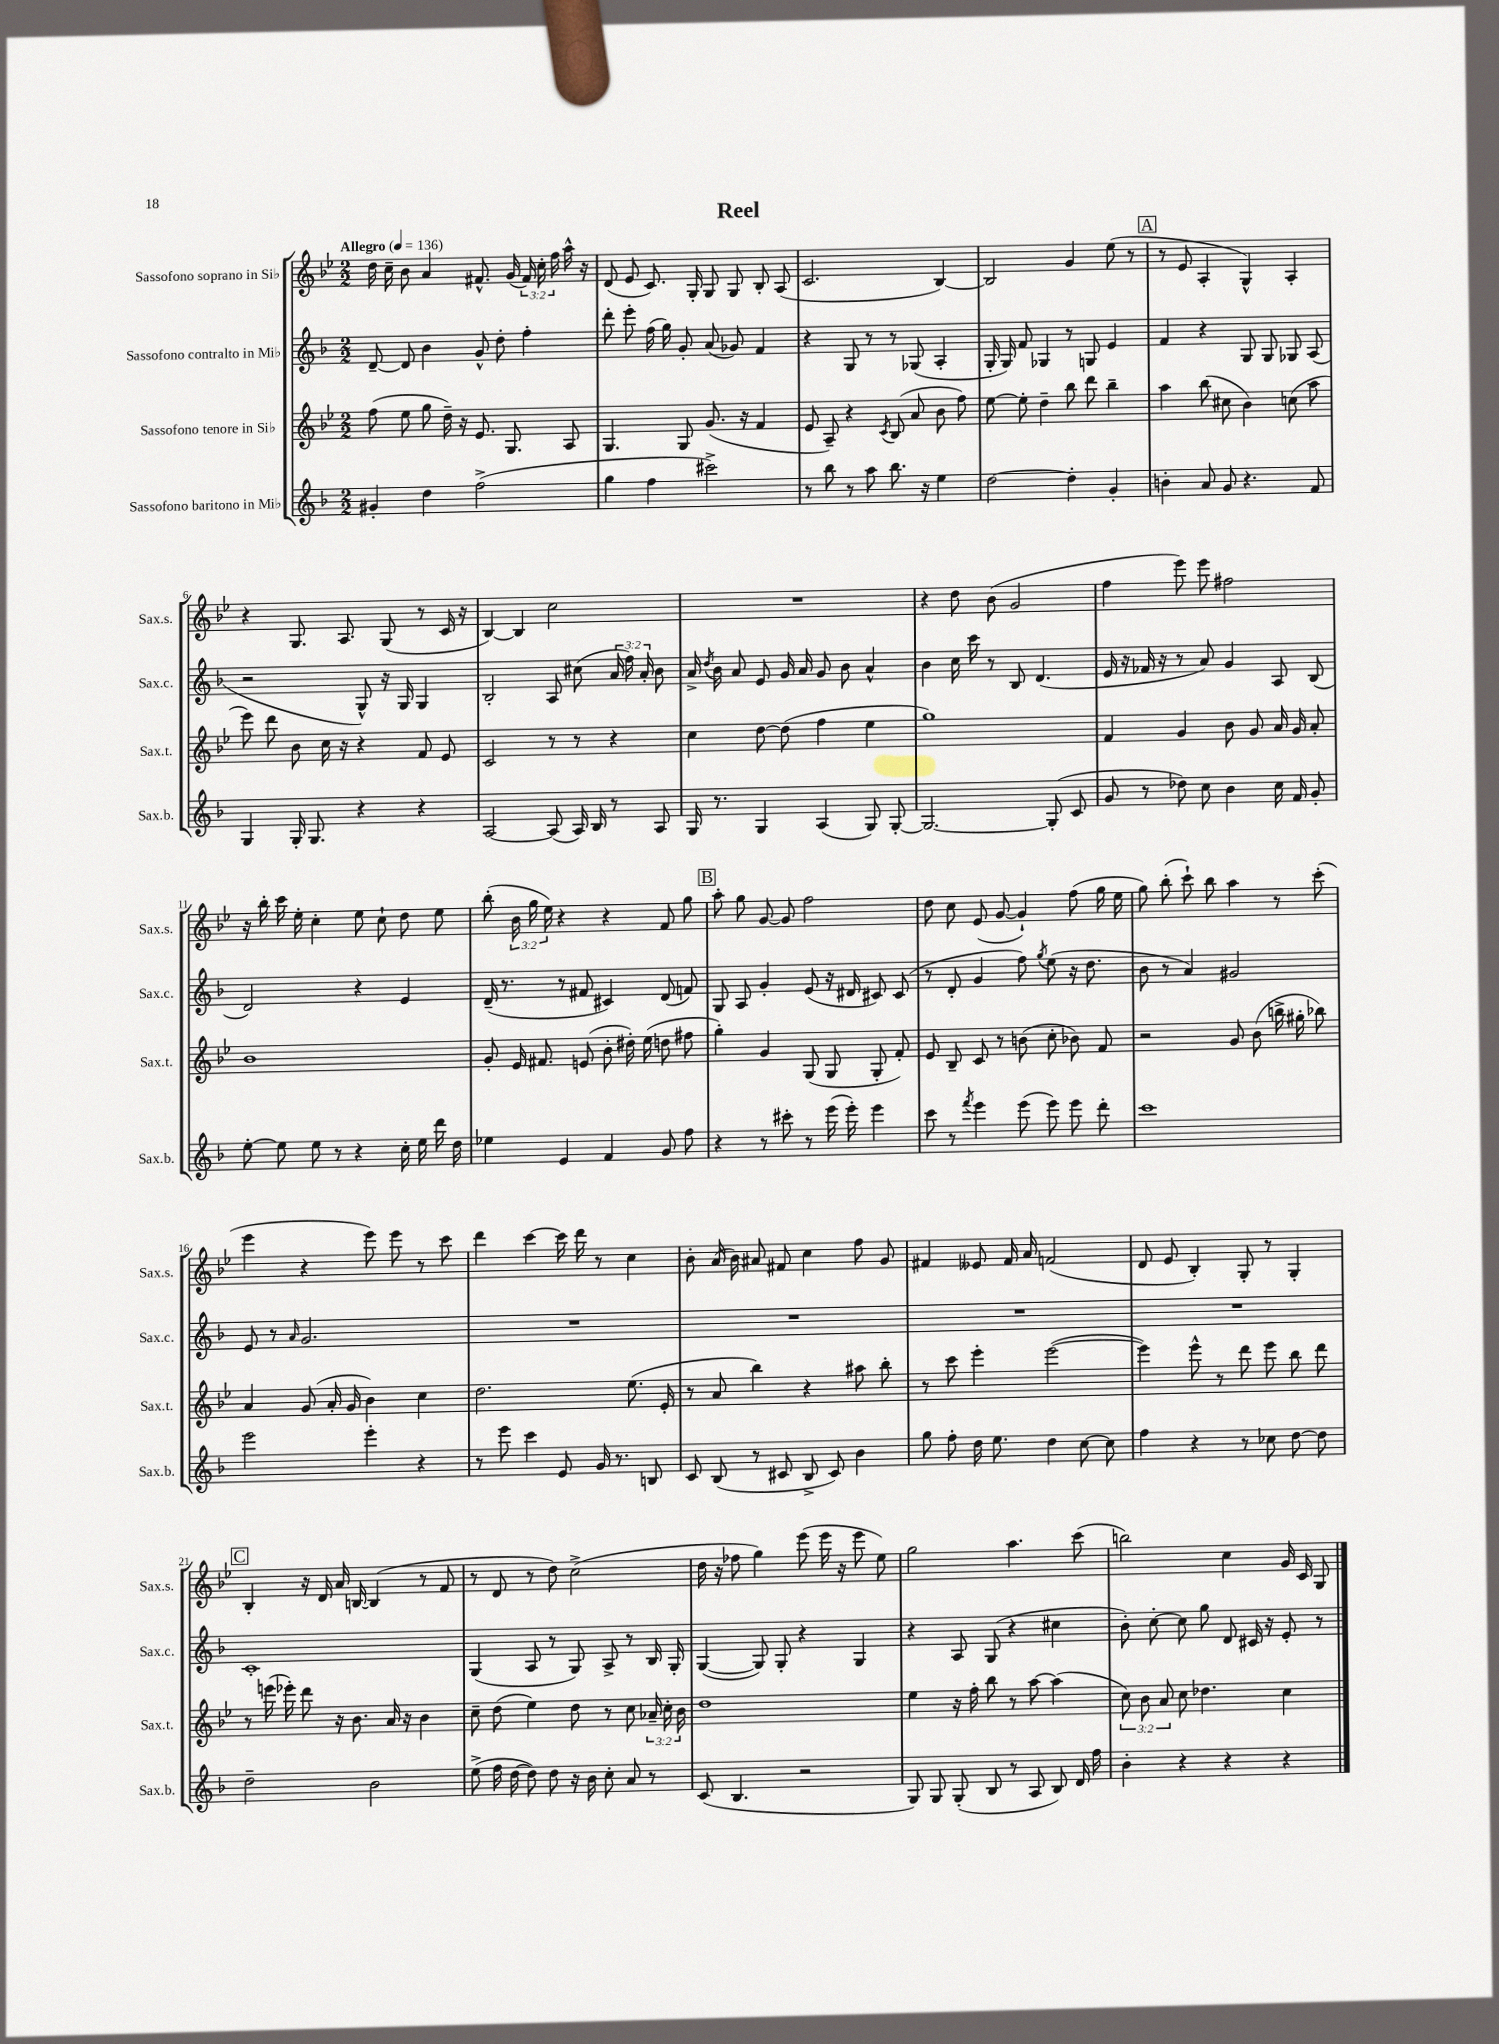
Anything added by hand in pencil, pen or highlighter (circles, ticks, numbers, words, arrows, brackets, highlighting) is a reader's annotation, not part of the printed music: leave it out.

**kern	**kern	**kern	**kern
*staff4	*staff3	*staff2	*staff1
*clefG2	*clefG2	*clefG2	*clefG2
*k[b-]	*k[b-e-]	*k[b-]	*k[b-e-]
*M2/2	*M2/2	*M2/2	*M2/2
*MM136	*MM136	*MM136	*MM136
4g#'/	(8ff\	[8d~/	16dd\
.	.	.	16cc~\
.	8ee-\	8d/]	8b-\
4dd\	8gg\	4b-\	4a/
.	16dd~\)	.	.
.	16r	.	.
(2ff^\	8.e-/	8g^^/	8.f#^^/
.	.	8dd'\	.
.	8.G/	.	(16g/
.	.	4ff'\	24f#/)
.	.	.	24cc'\
.	.	.	24ff\
.	8A/	.	16aa^^\
.	.	.	16r
=	=	=	=
4gg\	4.G/	8ddd'\	(8d/
.	.	8eee'\	8e-/
4ff\	.	(16ff\	8.c/)
.	.	16gg\)	.
.	8G/	8g'/	.
.	.	.	16G'/
2ccc#^\)	(8.g/	(8a/	8G/
.	.	8g-/)	8G/
.	16r	.	.
.	4f/	4f/	8B-'/
.	.	.	(8A/
=	=	=	=
8r	8e-/	4r	2.c/
8bb-\	8A~/)	.	.
8r	4r	8G/	.
8aa\	.	8r	.
.	8qc/	.	.
8.bb-\	(8B-/	8r	.
.	8a/	(8G-/	.
16r	.	.	.
4ee\	8b-\	4A'/	[4B-/)
.	8ff\)	.	.
=	=	=	=
[2dd\	[8ee-\	16G'/	2B-/]
.	.	16G/)	.
.	8ee-'\]	8f/	.
.	4dd~\	4G-/	.
4dd'\]	8bb-\	8r	4g/
.	8ddd\	8G/	.
4g'/	4bb-~\	4e/	(8ee-\
.	.	.	8r
=	=	=	=
4b'\	4aa\	4f/	8r
.	.	.	8e-/
8a/	(8bb-\	4r	4A'/
8g/	8cc#\	.	.
4.r	4b-\)	8G/	4G^^/)
.	.	8G/	.
.	(8cc\	8G-/	4A'/
8f/	8aa\	(8A/	.
=	=	=	=
4G/	8eee-\)	2r	4r
.	8ddd\	.	.
16G'/	8b-\	.	8.G/
8.G/	.	.	.
.	16cc\	.	.
.	16r	.	8.A/
4r	4r	8G^^/)	.
.	.	16r	(8G/
.	.	16G/	.
4r	8f/	4G/	8r
.	8e-/	.	16c/
.	.	.	16r
=	=	=	=
[2A/	2c/	2B-'/	[4B-/)
.	.	.	4B-/]
(8A/]	8r	8A/	2cc\
16A/)	8r	(8cc#\	.
16B-/	.	.	.
8r	4r	24a/	.
.	.	24ff\)	.
.	.	24a'/	.
8A/	.	8b-\	.
=	=	=	=
16G/	4cc\	16a^/	1r
.	.	8qdd/	.
8.r	.	16b-\	.
.	.	8a/	.
4G/	[8dd\	8e/	.
.	(8dd\]	16g/	.
.	.	16a/	.
(4A/	4ff\	8g/	.
.	.	8b-\	.
8G/)	4ee-\	4a^^/	.
[8G'/	.	.	.
=	=	=	=
2.G/_	1gg)	4b-\	4r
.	.	16cc\	8dd\
.	.	16ccc\	.
.	.	8r	(8b-\
.	.	8B-/	2g/
.	.	(4.d/	.
(8G'/]	.	.	.
8c/	.	.	.
=	=	=	=
8g/	4f/	16e/	4ff\
.	.	16r	.
8r	.	16f-/	.
.	.	16r	.
8dd-\)	4g/	8r	8eee-\)
8cc\	.	8a/)	8eee-\
4b-\	8b-\	4g/	2ff#\
.	8g/	.	.
16cc\	16a/	8A/	.
16f/	16g/	.	.
8g'/	8a'/	(8B-/	.
=	=	=	=
[8ee'\	1b-	2d/)	16r
.	.	.	16bb-'\
8ee\]	.	.	16ccc\
.	.	.	16ee-'\
8ee\	.	.	4cc'\
8r	.	.	.
4r	.	4r	8ee-\
.	.	.	8cc`\
16cc'\	.	4e/	8dd\
16ee\	.	.	.
16ddd\	.	.	8ee-\
16dd\	.	.	.
=	=	=	=
4ee-\	8g'/	(16d~/	(8bb-'\
.	.	8.r	.
.	16e-/	.	24b-\
.	.	.	24gg\
.	8.f#/	.	.
.	.	.	24ee-\)
4e/	.	8r	4r
.	(8e/	8f#/	.
4f/	8b-'\	4c#/)	4r
.	16dd#'\)	.	.
.	(16ee-\	.	.
8g/	8dd\	(8d/	8f/
8ff\	8ff#\	8f/)	8gg\
=	=	=	=
4r	4gg'\)	8G/	8aa'\
.	.	8A/	8gg\
8r	4g/	4g'/	[8g/
8ccc#'\	.	.	8g/]
8r	(8G/	(8e/	2ff\
(16eee\	8G/	16r	.
16eee'\)	.	16d#/	.
4eee\	8G'/	8c#/)	.
.	8f'/)	(8c#/	.
=	=	=	=
8ccc\	8e-/	8r	8dd\
8r	8B-~/	8d'/	8cc\
8qfff/	.	.	.
4eee\	8c/	4g/	(8e-/
.	8r	.	[8g/
(8eee\	(8b\	8ff\)	4g`/])
.	.	8qgg/	.
8eee\)	8cc'\	(8ee\	.
8eee\	8b-\)	16r	(8ff\
.	.	8.dd\	.
8ddd'\	8f/	.	16gg\
.	.	.	16ee-\
=	=	=	=
1ccc	2r	8b-\	8gg\)
.	.	8r	(8bb-'\
.	.	4a/)	8ccc`\)
.	.	.	8bb-\
.	8g/	2g#/	4aa\
.	(8b-\	.	.
.	16bb^\	.	8r
.	16gg#'\	.	.
.	8bb-\)	.	(8ccc'\
=	=	=	=
2eee\	4a/	8e/	4eee-\
.	.	8r	.
.	.	16qqa/	.
.	(8g/	2.g/	4r
.	16a'/	.	.
.	16g/	.	.
4eee'\	4b-\)	.	8eee-\)
.	.	.	8eee-\
4r	4cc\	.	8r
.	.	.	8ccc\
=	=	=	=
8r	2.dd\	1r	4ddd\
8eee\	.	.	.
4ccc\	.	.	[4ccc\
8e/	.	.	16ccc\]
.	.	.	16ddd\
16g/	.	.	8r
8.r	.	.	.
.	(8.ee-\	.	4cc\
8B/	.	.	.
.	16e-'/	.	.
=	=	=	=
8c/	8r	1r	8b-'\
(8B-/	8a/	.	(16a/
.	.	.	16b-\)
8r	4bb-\)	.	8a#/
8c#/	.	.	8f#/
8B-^/	4r	.	4cc\
8c#/)	.	.	.
4b-\	8aa#\	.	8ff\
.	8bb-'\	.	8g/
=	=	=	=
8gg\	8r	1r	4f#/
8ff'\	8ccc\	.	.
16dd\	4eee-'\	.	8e--/
8.ee\	.	.	.
.	.	.	16f#/
.	.	.	16a/
4dd\	([2eee-\	.	(2f/
[8cc\	.	.	.
8cc\]	.	.	.
=	=	=	=
4ff\	4eee-\])	1r	8d/
.	.	.	8e-/
4r	8eee-^^\	.	4B-'/)
.	8r	.	.
8r	8ddd\	.	8G'/
8cc-\	8eee-\	.	8r
[8dd\	8bb-\	.	4G'/
8dd\]	8ddd\	.	.
=	=	=	=
2dd~\	8r	1c'	4B-'/
.	(16eee\	.	.
.	16eee-'\)	.	.
.	8ddd\	.	16r
.	.	.	16d/
.	16r	.	16a/
.	8.b-\	.	[16B/
2b-\	.	.	(4B/]
.	16a/	.	.
.	16r	.	.
.	4b-\	.	8r
.	.	.	8f/
=	=	=	=
(8ee^\	8cc~\	(4G/	8r
16ff\	(8dd\	.	8d/
[16dd\	.	.	.
8dd\])	4ee-\)	8A/	8r
8dd\	.	8r	8dd\)
16r	8dd\	8G/)	(2cc^\
16b-\	.	.	.
8cc'\	8r	8A^/	.
8a/	8cc\	8r	.
8r	24a-~/	16B-/	.
.	24cc'\	.	.
.	.	16G'/	.
.	24b-\	.	.
=	=	=	=
(8c/	1dd	([4G/	16dd\
.	.	.	16r
4.B-/	.	.	8ff-\
.	.	8G/])	4gg\)
.	.	8G'/	.
2r	.	4r	(8eee-\
.	.	.	16eee-\
.	.	.	16r
.	.	4G/	8eee-\
.	.	.	8ee-\)
=	=	=	=
8G/)	4ee-\	4r	2gg\
8G/	.	.	.
(8G'/	16r	8A/	.
.	16ff'\	.	.
8B-/	8bb-\	(8G/	.
8r	8r	4r	4.aa\
8A/	[8aa\	.	.
8B-/)	(4aa\]	4cc#\	.
16d/	.	.	(8ccc\
16ff\	.	.	.
=	=	=	=
4b-'\	12cc\)	8b-'\)	2bb\)
.	12b-\	.	.
.	.	[8cc'\	.
.	12a/	.	.
4r	8cc\	8cc\]	.
.	4.dd-\	8gg\	.
4r	.	8d/	4cc\
.	.	16c#/	.
.	.	16r	.
4r	4cc\	8e'/	16g/
.	.	.	16c/
.	.	8r	8G/
==	==	==	==
*-	*-	*-	*-
